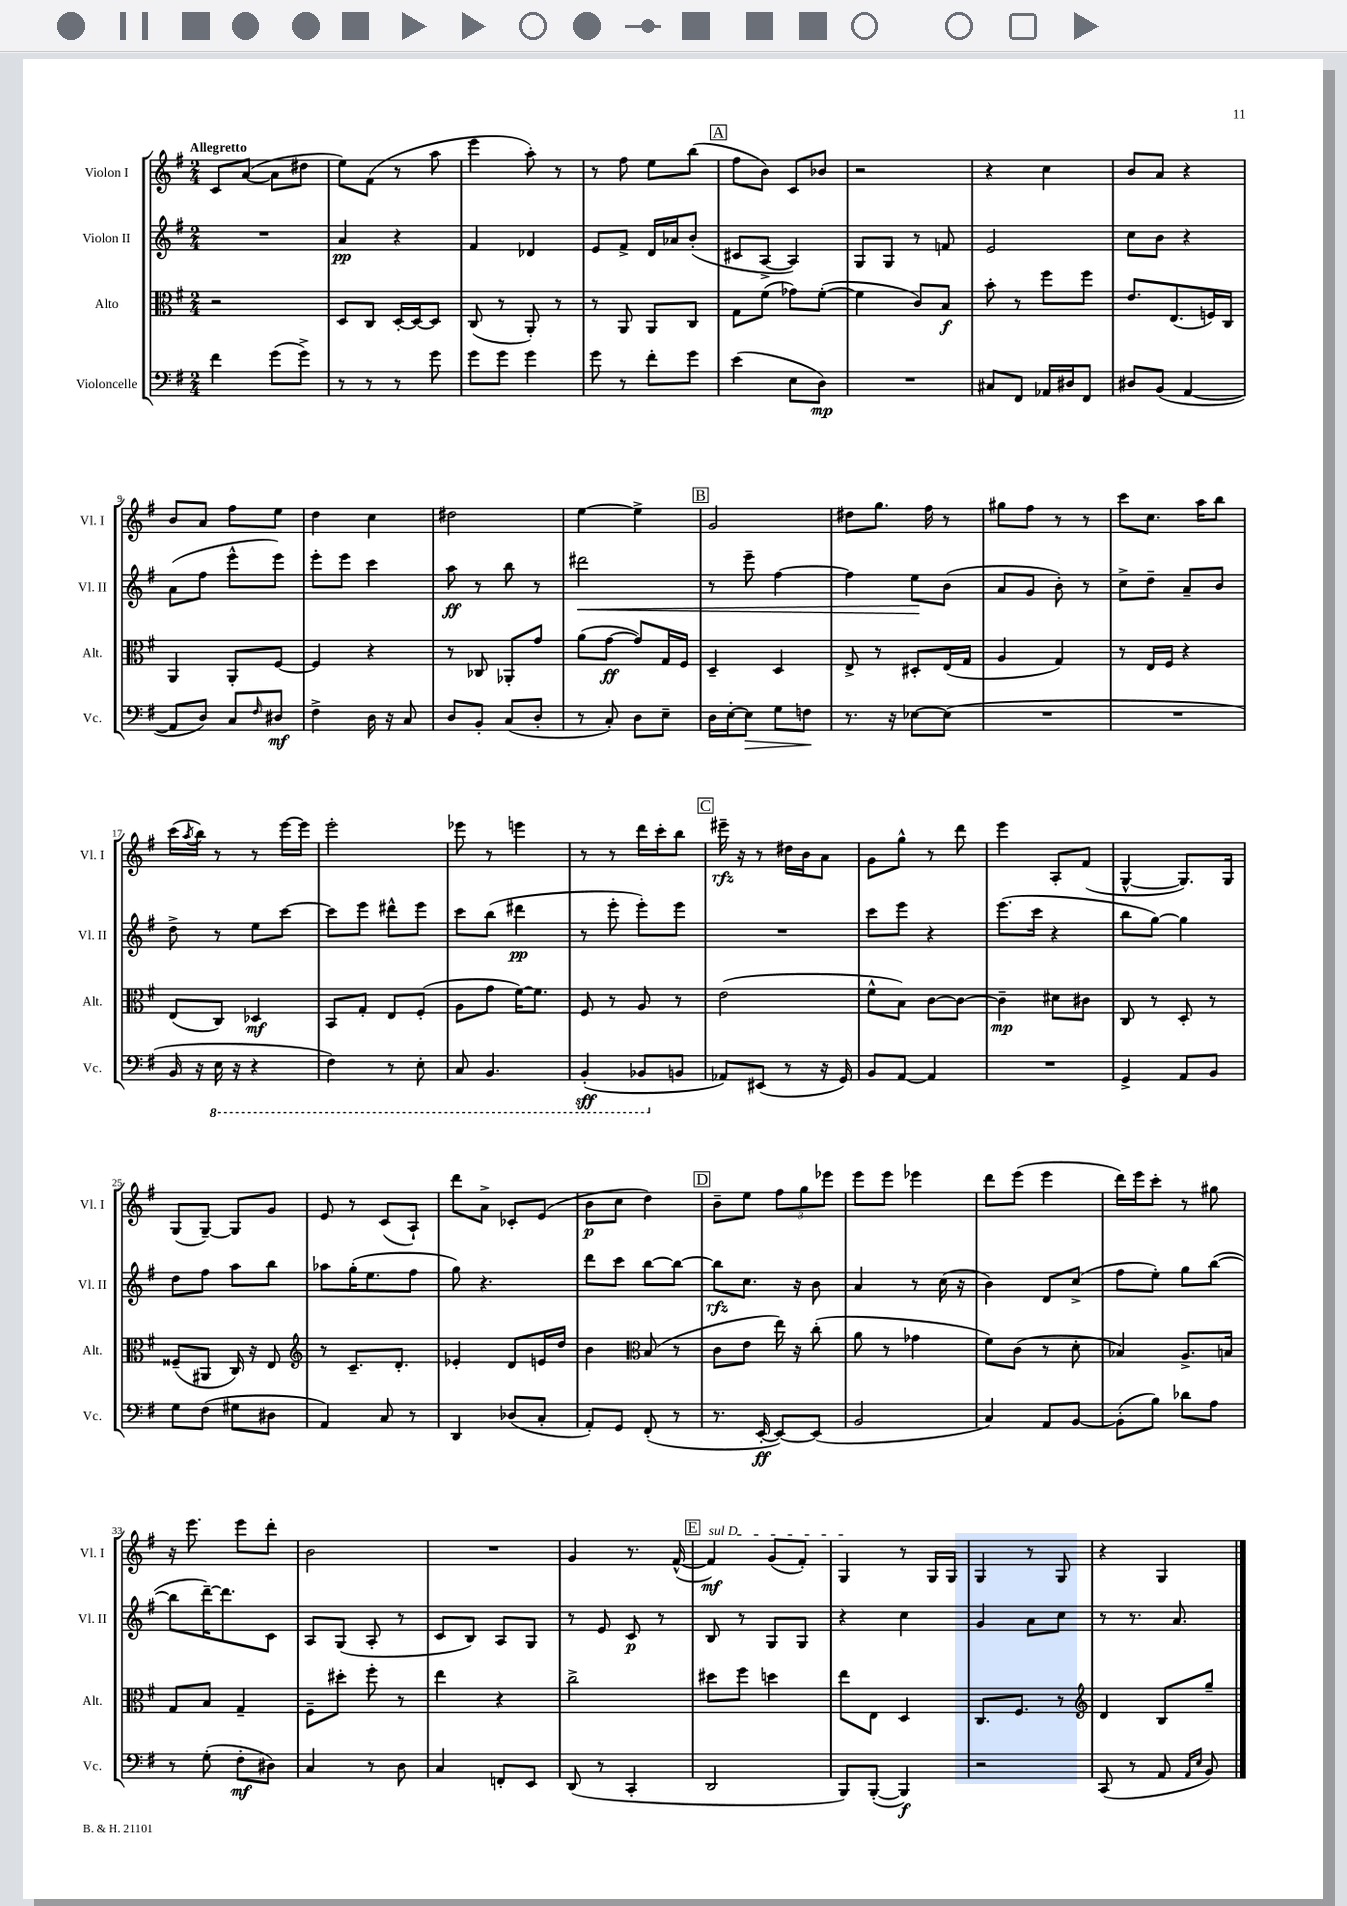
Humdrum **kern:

**kern	**dynam	**kern	**dynam	**kern	**dynam	**kern	**dynam
*part4	*part4	*part3	*part3	*part2	*part2	*part1	*part1
*staff4	*staff4	*staff3	*staff3	*staff2	*staff2	*staff1	*staff1
*I"Violoncelle	*	*I"Alto	*	*I"Violon II	*	*I"Violon I	*
*I'Vc.	*	*I'Alt.	*	*I'Vl. II	*	*I'Vl. I	*
*clefF4	*	*clefC3	*	*clefG2	*	*clefG2	*
*k[f#]	*	*k[f#]	*	*k[f#]	*	*k[f#]	*
*M2/4	*	*M2/4	*	*M2/4	*	*M2/4	*
=1	=1	=1	=1	=1	=1	=1	=1
!	!	!	!	!	!	!LO:TX:a:B:t=Allegretto	!
4f#\	.	2r	.	2r	.	8c/L	.
.	.	.	.	.	.	([8a/J	.
(8g\L	.	.	.	.	.	8a\L]	.
8g^\J)	.	.	.	.	.	8dd#X\J	.
=2	=2	=2	=2	=2	=2	=2	=2
8r	.	8D/L	.	4a/	pp	8ee\L)	.
8r	.	8C/J	.	.	.	(8f#\J	.
8r	.	[16D'/LL	.	4r	.	8r	.
.	.	16D/J_	.	.	.	.	.
8g\	.	8D/J]	.	.	.	8aa\	.
=3	=3	=3	=3	=3	=3	=3	=3
8g\L	.	(8C/	.	4f#/	.	4eee\	.
8g\J	.	8r	.	.	.	.	.
4g\	.	8AA'/)	.	4d-X/	.	8aa'\)	.
.	.	8r	.	.	.	8r	.
=4	=4	=4	=4	=4	=4	=4	=4
8g\	.	8r	.	8e/L	.	8r	.
8r	.	8AA/	.	8f#^/J	.	8ff#\	.
8f#'\L	.	8AA/L	.	16d/LL	.	8ee\L	.
.	.	.	.	16a-X/J	.	.	.
8g\J	.	8C/J	.	(8b'/J	.	(8bb\J	.
!!LO:REH:place=s1:t=A
=5	=5	=5	=5	=5	=5	=5	=5
(4e\	.	8G\L	.	8c#X/L	.	8ff#\L	.
.	.	(8f#\J	.	[8A^/J	.	8b\J)	.
8E\L	.	8g-X\L)	.	4A/])	.	8c/L	.
8D\J)	mp	([8f#'\J	.	.	.	8b-X/J	.
=6	=6	=6	=6	=6	=6	=6	=6
2r	.	4f#\]	.	8G/L	.	2r	.
.	.	.	.	8G/J	.	.	.
.	.	8c/L)	.	8r	.	.	.
.	.	8B/J	f	8fn/	.	.	.
=7	=7	=7	=7	=7	=7	=7	=7
8C#X/L	.	8b'\	.	2e/	.	4r	.
8FF#/J	.	8r	.	.	.	.	.
16AA-X/LL	.	8ff#\L	.	.	.	4cc\	.
16D#X/J	.	.	.	.	.	.	.
8FF#/J	.	8ff#\J	.	.	.	.	.
=8	=8	=8	=8	=8	=8	=8	=8
8D#X/L	.	8.e/L	.	8cc\L	.	8b/L	.
(8BB/J	.	.	.	8b\J	.	8a/J	.
.	.	(8.E/	.	.	.	.	.
[4AA/	.	.	.	4r	.	4r	.
.	.	16Fn/L)	.	.	.	.	.
.	.	16C/JJ	.	.	.	.	.
!!LO:LB:g=z
=9	=9	=9	=9	=9	=9	=9	=9
8AA/L]	.	4AA/	.	(8a\L	.	8b/L	.
8D/J)	.	.	.	8ff#\J	.	8a/J	.
8C/L	.	8AA'/L	.	8eee^^\L	.	8ff#\L	.
16qqF#/	.	.	.	.	.	.	.
8D#X/J	mf	[8F#/J	.	8eee\J)	.	8ee\J	.
=10	=10	=10	=10	=10	=10	=10	=10
4F#^\	.	4F#/]	.	8eee'\L	.	4dd\	.
.	.	.	.	8eee\J	.	.	.
16D\	.	4r	.	4ccc\	.	4cc\	.
16r	.	.	.	.	.	.	.
8C/	.	.	.	.	.	.	.
=11	=11	=11	=11	=11	=11	=11	=11
8D/L	.	8r	.	8aa\	ff	2dd#X\	.
8BB'/J	.	8C-X/	.	8r	.	.	.
(8C/L	.	8AA-X'/L	.	8bb\	.	.	.
8D'/J	.	8g/J	.	8r	.	.	.
=12	=12	=12	=12	=12	=12	=12	=12
!	!	!	!	!	!LO:HP:b	!	!
8r	.	(8a\L	.	2ddd#X\	<	[4ee\	.
8C'/)	.	[8g\J	ff	.	.	.	.
8D\L	.	8g/L])	.	.	.	4ee^\]	.
8E~\J	.	16G/L	.	.	.	.	.
.	.	16F#/JJ	.	.	.	.	.
!!LO:REH:place=s1:t=B
=13	=13	=13	=13	=13	=13	=13	=13
16D\LL	.	4D~/	.	8r	.	2g/	.
[16E'\J	.	.	.	.	.	.	.
!	!LO:HP:b	!	!	!	!	!	!
8E\J]	>	.	.	8eee~\	.	.	.
8G\L	.	4D/	.	[4ff#\	.	.	.
8Fn\J	.	.	.	.	.	.	.
.	]	.	.	.	.	.	.
=14	=14	=14	=14	=14	=14	=14	=14
8.r	.	8E^/	.	4ff#\]	.	8dd#X\L	.
.	.	8r	.	.	.	8.gg\J	.
16r	.	.	.	.	.	.	.
[8E-X\L	.	8D#X'/L	.	8ee\L	.	.	.
.	.	.	.	.	.	16ff#\	.
(8E-\J]	.	(16E/L	.	(8b\J	[	8r	.
.	.	16G/JJ	.	.	.	.	.
=15	=15	=15	=15	=15	=15	=15	=15
2r	.	4A/	.	8a/L	.	8gg#X\L	.
.	.	.	.	8g/J	.	8ff#\J	.
.	.	4G/)	.	8b'\)	.	8r	.
.	.	.	.	8r	.	8r	.
=16	=16	=16	=16	=16	=16	=16	=16
2r	.	8r	.	8cc^\L	.	8ccc\L	.
.	.	16E/LL	.	8dd~\J	.	8.cc\J	.
.	.	16F#/JJ	.	.	.	.	.
.	.	4r	.	8a~/L	.	.	.
.	.	.	.	.	.	16aa\KL	.
.	.	.	.	8b/J	.	8bb\J	.
!!LO:LB:g=z
=17	=17	=17	=17	=17	=17	=17	=17
16BB/	.	(8E/L	.	8dd^\	.	(16ccc\LL	.
.	.	.	.	.	.	8qaa/	.
16r	.	.	.	.	.	16bb\JJ)	.
*8ba	*	*	*	*	*	*	*
16EE\	.	8C/J)	.	8r	.	8r	.
16r	.	.	.	.	.	.	.
4r	.	4D-X/	mf	8ee\L	.	8r	.
.	.	.	.	[8ccc\J	.	[16eee\LL	.
.	.	.	.	.	.	16eee\JJ]	.
=18	=18	=18	=18	=18	=18	=18	=18
4FF#\)	.	8BB/L	.	8ccc\L]	.	2eee'\	.
.	.	8G'/J	.	8eee\J	.	.	.
8r	.	8E/L	.	8ddd#X^^\L	.	.	.
8EE'\	.	(8F#'/J	.	8eee\J	.	.	.
=19	=19	=19	=19	=19	=19	=19	=19
8CC/	.	8A\L	.	8ccc\L	.	8eee-X\	.
4.BBB/	.	8g\J	.	(8bb\J	.	8r	.
.	.	[16f#\KL)	.	4ddd#X\	pp	4eeen\	.
.	.	8.f#\J]	.	.	.	.	.
=20	=20	=20	=20	=20	=20	=20	=20
(4BBB'/	sff	8F#/	.	8r	.	8r	.
.	.	8r	.	8eee'\	.	8r	.
8BBB-X/L	.	8A/	.	8eee'\L)	.	16ddd\LL	.
.	.	.	.	.	.	16ccc'\J	.
*X8ba	*	*	*	*	*	*	*
8BBn/J	.	8r	.	8eee\J	.	8bb\J	.
!!LO:REH:place=s1:t=C
=21	=21	=21	=21	=21	=21	=21	=21
8AA-X/L)	.	(2e\	.	2r	.	16eee#X~\	rfz
.	.	.	.	.	.	16r	.
(8EE#X/J	.	.	.	.	.	8r	.
8r	.	.	.	.	.	16dd#X\LL	.
.	.	.	.	.	.	16b\J	.
16r	.	.	.	.	.	8a\J	.
16GG/)	.	.	.	.	.	.	.
=22	=22	=22	=22	=22	=22	=22	=22
8BB/L	.	8f#^^\L	.	8ccc\L	.	8g\L	.
[8AA/J	.	8B\J)	.	8eee\J	.	8gg^^\J	.
4AA/]	.	[8c\L	.	4r	.	8r	.
.	.	8c\J_	.	.	.	8ddd\	.
=23	=23	=23	=23	=23	=23	=23	=23
2r	.	4c~\]	mp	(8.eee\L	.	4eee\	.
.	.	.	.	16ccc\Jk	.	.	.
.	.	8d#X\L	.	4r	.	8A'/L	.
.	.	8c#X\J	.	.	.	(8f#/J	.
=24	=24	=24	=24	=24	=24	=24	=24
4GG^/	.	8C/	.	8bb\L	.	[4G^^/	.
.	.	8r	.	[8gg\J)	.	.	.
8AA/L	.	8D'/	.	4gg\]	.	8.G/L])	.
8BB/J	.	8r	.	.	.	.	.
.	.	.	.	.	.	16G/Jk	.
!!LO:LB:g=z
=25	=25	=25	=25	=25	=25	=25	=25
8G\L	.	(8F##X~/L	.	8dd\L	.	(8G/L	.
(8F#\J	.	8AA#X/J	.	8ff#\J	.	[8G~/J)	.
8G#X\L	.	16C/)	.	8aa\L	.	8G/L]	.
.	.	16r	.	.	.	.	.
8D#X\J	.	8E/	.	8bb\J	.	8g/J	.
=26	=26	=26	=26	=26	=26	=26	=26
*	*	*clefG2	*	*	*	*	*
4AA/)	.	8r	.	8aa-X\L	.	8e/	.
.	.	8.c~/L	.	(16gg'\K	.	8r	.
.	.	.	.	8.ee\	.	.	.
8C/	.	.	.	.	.	(8c/L	.
.	.	8.d'/J	.	.	.	.	.
8r	.	.	.	8ff#\J	.	8A`/J)	.
=27	=27	=27	=27	=27	=27	=27	=27
4DD/	.	4e-X'/	.	8gg\)	.	8ddd\L	.
.	.	.	.	4.r	.	8a^\J	.
(8D-X/L	.	8d/L	.	.	.	8c-X'/L	.
8C'/J	.	16en/L	.	.	.	(8e/J	.
.	.	16dd/JJ	.	.	.	.	.
=28	=28	=28	=28	=28	=28	=28	=28
8AA'/L)	.	4b\	.	8ddd\L	.	8b\L	p
8GG/J	.	.	.	8ccc\J	.	8cc\J	.
*	*	*clefC3	*	*	*	*	*
(8FF#'/	.	(8B/	.	[8bb\L	.	4dd\)	.
8r	.	8r	.	8bb\J_	.	.	.
!!LO:REH:place=s1:t=D
=29	=29	=29	=29	=29	=29	=29	=29
8.r	.	8c\L	.	8bb\L]	rfz	8b~\L	.
.	.	8e\J	.	8.cc\J	.	8ee\J	.
[16EE'/	ff	.	.	.	.	.	.
8EE/L_)	.	16ee\)	.	.	.	12ff#\L	.
.	.	16r	.	16r	.	.	.
.	.	.	.	.	.	12gg\	.
(8EE/J]	.	(8cc'\	.	8b\	.	.	.
.	.	.	.	.	.	12eee-X\J	.
=30	=30	=30	=30	=30	=30	=30	=30
2BB/	.	8a\	.	4a/	.	8eee\L	.
.	.	8r	.	.	.	8eee\J	.
.	.	4g-X\	.	8r	.	4eee-X\	.
.	.	.	.	(16cc\	.	.	.
.	.	.	.	16r	.	.	.
=31	=31	=31	=31	=31	=31	=31	=31
4C/)	.	8f#\L)	.	4b\)	.	8ddd\L	.
.	.	(8c\J	.	.	.	(8eee\J	.
8AA/L	.	8r	.	8d/L	.	4eee\	.
[8BB/J	.	8d'\	.	(8cc^/J	.	.	.
=32	=32	=32	=32	=32	=32	=32	=32
(8BB'\L]	.	4B-X/)	.	8ff#\L	.	16ddd\LL)	.
.	.	.	.	.	.	16eee\J	.
8B\J)	.	.	.	8ee'\J)	.	8ccc'\J	.
8d-X\L	.	8.A^/L	.	8gg\L	.	8r	.
8A\J	.	.	.	([8bb\J	.	8gg#X\	.
.	.	16Bn/Jk	.	.	.	.	.
!!LO:LB:g=z
=33	=33	=33	=33	=33	=33	=33	=33
8r	.	8G/L	.	8bb\L]	.	16r	.
.	.	.	.	.	.	8.eee\	.
(8G'\	.	8B/J	.	[16ddd~\K)	.	.	.
.	.	.	.	8.ddd\]	.	.	.
8F#'\L	mf	4G~/	.	.	.	8eee\L	.
8D#X\J)	.	.	.	8c\J	.	8ddd'\J	.
=34	=34	=34	=34	=34	=34	=34	=34
4C/	.	8F#~\L	.	8A/L	.	2b\	.
.	.	8dd#X'\J	.	(8G/J	.	.	.
8r	.	8ff#'\	.	8A'/	.	.	.
8D\	.	8r	.	8r	.	.	.
=35	=35	=35	=35	=35	=35	=35	=35
4C/	.	4ee\	.	8c/L	.	2r	.
.	.	.	.	8B/J)	.	.	.
8FFn'/L	.	4r	.	8A/L	.	.	.
8EE/J	.	.	.	8G/J	.	.	.
=36	=36	=36	=36	=36	=36	=36	=36
(8DD/	.	2cc^\	.	8r	.	4g/	.
8r	.	.	.	8e/	.	.	.
4CC'/	.	.	.	8c/	p	8.r	.
.	.	.	.	8r	.	.	.
.	.	.	.	.	.	([16f#^^/	.
!!LO:REH:place=s1:t=E
=37	=37	=37	=37	=37	=37	=37	=37
!	!	!	!	!	!	!LO:TX:a:i:t=sul D	!
2DD/	.	8dd#X\L	.	8B/	.	4f#/])	mf
.	.	8ff#\J	.	8r	.	.	.
.	.	4ddn\	.	8G/L	.	(8g/L	.
.	.	.	.	8G/J	.	8f#'/J)	.
=38	=38	=38	=38	=38	=38	=38	=38
8BBB/L)	.	8ee\L	.	4r	.	4G/	.
([8BBB'/J	.	8E\J	.	.	.	.	.
4BBB/])	f	4D/	.	4cc\	.	8r	.
.	.	.	.	.	.	16G/LL	.
.	.	.	.	.	.	16G/JJ	.
=39	=39	=39	=39	=39	=39	=39	=39
2r	.	8.C/L	.	4g/	.	4G/	.
.	.	8.F#/J	.	.	.	.	.
.	.	.	.	8a\L	.	8r	.
.	.	8r	.	8cc\J	.	8G/	.
=40	=40	=40	=40	=40	=40	=40	=40
*	*	*clefG2	*	*	*	*	*
(8CC/	.	4d/	.	8r	.	4r	.
8r	.	.	.	8.r	.	.	.
8AA/	.	8B/L	.	.	.	4G/	.
.	.	.	.	8.a/	.	.	.
16qqAA/LL	.	.	.	.	.	.	.
16qqE/JJ	.	.	.	.	.	.	.
8BB/)	.	8gg~/J	.	.	.	.	.
==	==	==	==	==	==	==	==
*-	*-	*-	*-	*-	*-	*-	*-
